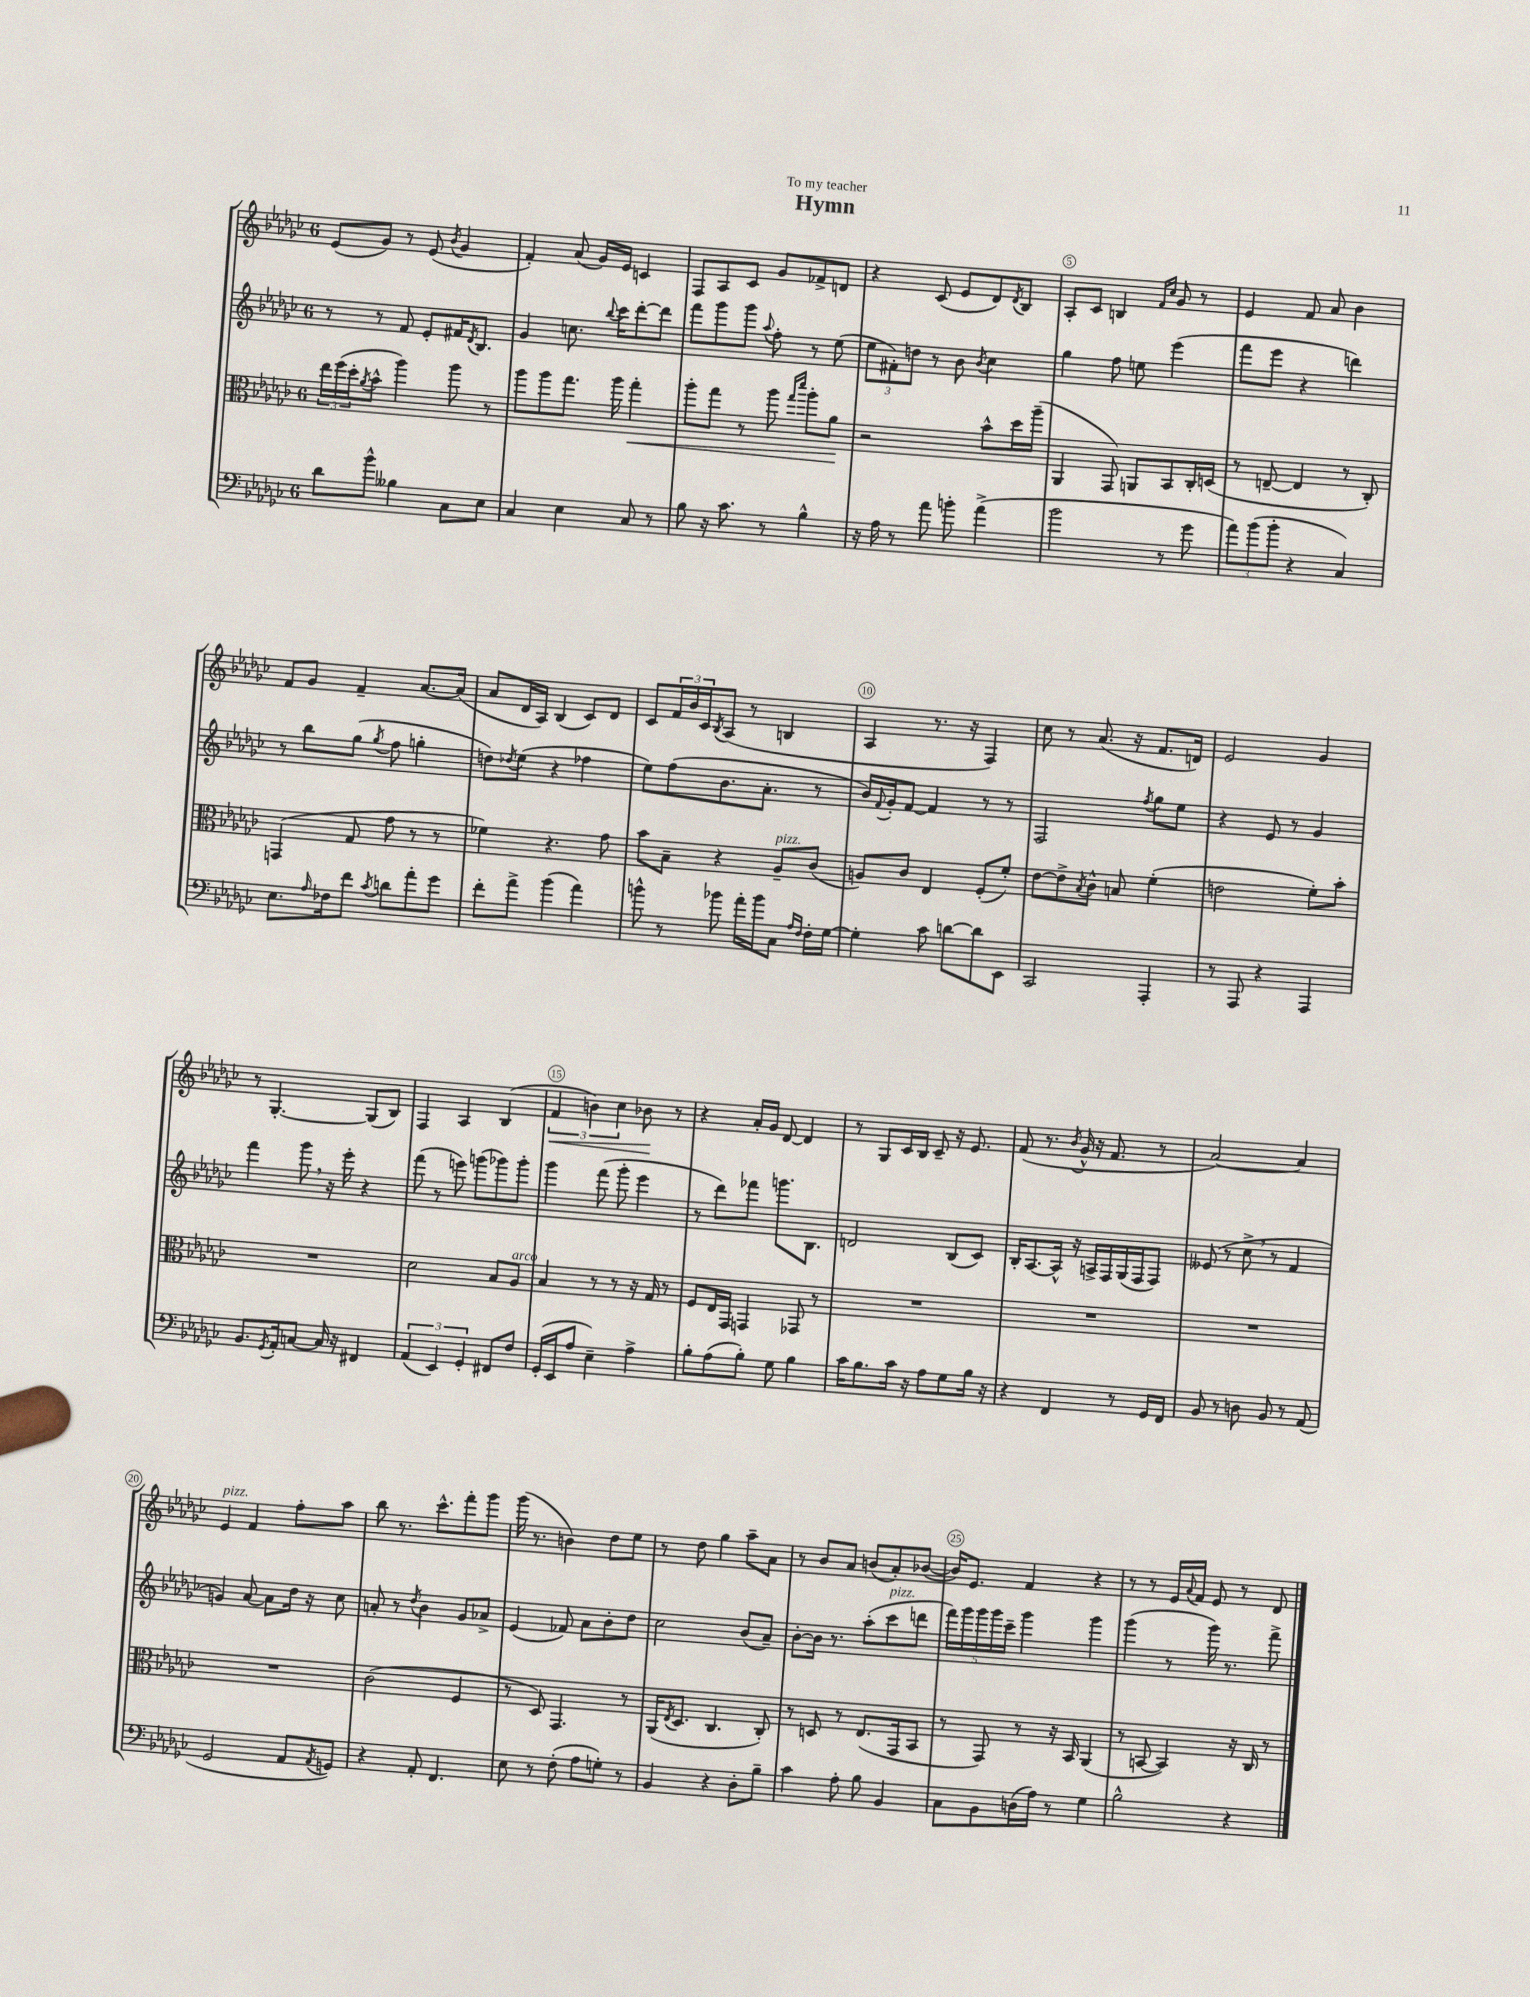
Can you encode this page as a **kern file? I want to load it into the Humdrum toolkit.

**kern	**kern	**dynam	**kern	**kern	**dynam
*part4	*part3	*part3	*part2	*part1	*part1
*staff4	*staff3	*staff3	*staff2	*staff1	*staff1
*clefF4	*clefC3	*	*clefG2	*clefG2	*
*k[b-e-a-d-g-c-]	*k[b-e-a-d-g-c-]	*	*k[b-e-a-d-g-c-]	*k[b-e-a-d-g-c-]	*
*M6/8	*M6/8	*	*M6/8	*M6/8	*
=1	=1	=1	=1	=1	=1
8d-\L	24ee-\LL	.	8r	(8e-/L	.
.	(24ff\	.	.	.	.
.	24dd-'\J	.	.	.	.
.	8qa-/	.	.	.	.
8b-^^\J	8b-^^\J	.	8r	8g-/J)	.
4B--X\	4aa-\)	.	8f/	8r	.
.	.	.	8e-'/L	(8e-/	.
.	.	.	.	8qb-/	.
8C-\L	8aa-\	.	16f#X/K	4g-/	.
.	.	.	8qd-/	.	.
.	.	.	8.B-/J	.	.
8E-\J	8r	.	.	.	.
=2	=2	=2	=2	=2	=2
4C-/	8aa-\L	.	4g-/	4f'/)	.
.	8aa-\	.	.	.	.
4E-\	8.gg-\J	.	8.ccn\	(8a-/	.
.	.	.	.	16g-/LL)	.
.	.	.	8qqbb-/	.	.
.	16aa-\	.	16ccc-\KL	16e-/JJ	.
!	!	!LO:HP:b	!	!	!
8C-/	4gg-'\	<	[8ddd-'\	4cn/	.
8r	.	.	8ddd-\J]	.	.
=3	=3	=3	=3	=3	=3
8B-\	8aa-'\L	.	8fff\L	8F/L	.
16r	8gg-\J	.	8ggg-\	8A-/	.
8.c-\	.	.	.	.	.
.	8r	.	8ggg-\J	8c-/J	.
.	.	.	8qqaa-/	.	.
8r	8aa-\	.	8ff'\	8g-/L	.
.	16qqgg-/LL	.	.	.	.
.	16qqddd-/JJ	.	.	.	.
4B-^^\	8aa-'\L	.	8r	8f-X^/	.
.	8a-\J	.	(8ee-\	8dn/J	.
.	.	[	.	.	.
=4	=4	=4	=4	=4	=4
16r	2r	.	12ee-\L	4r	.
16A-\	.	.	.	.	.
.	.	.	12f#X'\)	.	.
8r	.	.	.	.	.
.	.	.	12ddn\J	.	.
8a-\	.	.	8r	(8c-/	.
8bn'\	.	.	8b-\	8e-/L	.
.	.	.	8qb-/	.	.
(4a-^\	8b-^^\L	.	4cc-\	8d-/)	.
.	.	.	.	8qd-/	.
.	16dd-\L	.	.	8B-/J	.
.	(16aa-~\JJ	.	.	.	.
=5	=5	=5	=5	=5	=5
2b-\	4AA-/	.	4gg-\	8A-'/L	.
.	.	.	.	8c-/J	.
.	8GG-/)	.	8ff\	4Bn/	.
.	8AAn/L	.	8een\	.	.
.	.	.	.	16qqf/LL	.
.	.	.	.	16qqcc-/JJ	.
8r	8BB-/	.	(4eee-\	8g-/	.
8g-\	16C-'/L	.	.	8r	.
.	(16Dn/JJ	.	.	.	.
=6	=6	=6	=6	=6	=6
12a-\L)	8r	.	8fff\L	4e-/	.
(12b-\	.	.	.	.	.
.	[8En~/	.	8eee-\J	.	.
12b-'\J	.	.	.	.	.
4r	4E/]	.	4r	8f/	.
.	.	.	.	8a-/	.
4C-/)	8r	.	4dddn\)	4b-\	.
.	8C-'/)	.	.	.	.
!!LO:LB:g=z
=7	=7	=7	=7	=7	=7
8.E-\L	(4GGn/	.	8r	8f/L	.
.	.	.	8bb-\L	8g-/J	.
16qqA-/	.	.	.	.	.
16F-X\k	.	.	.	.	.
8f\J	8G-/	.	(8gg-\J	4f~/	.
8qc-/	.	.	8qgg-/	.	.
8dn\L	8g-\	.	8ff\	.	.
8a-'\	8r	.	4ggn'\	[8.a-/L	.
8g-\J	8r	.	.	.	.
.	.	.	.	(16a-/Jk]	.
=8	=8	=8	=8	=8	=8
8f'\L	4f-X\)	.	8ddn\L)	8a-/L	.
.	.	.	8qdd-X/	.	.
8a-^\J	.	.	(8ee-\J	16d-/L	.
.	.	.	.	16A-/JJ)	.
(4b-\	4.r	.	4r	(4B-/	.
4a-\)	.	.	4ff-X\	8c-/L)	.
.	8g-\	.	.	8d-/J	.
=9	=9	=9	=9	=9	=9
8bn^^\	8b-\L	.	8ee-\L)	8c-/L	.
8r	8B-~\J	.	(8ff\	24f/L	.
.	.	.	.	24b-/	.
.	.	.	.	24c-/J	.
.	.	.	.	8qB-/	.
8b-X\	4r	.	8.b-\	(8A-/J	.
16a-'\LL	.	.	.	8r	.
16b-\J	.	.	8.a-'\J	.	.
!	!LO:TX:a:i:t=pizz.	!	!	!	!
8C-\J	8A-~/L	.	.	4Bn/	.
16qqA-/LL	.	.	.	.	.
16qqF/JJ	.	.	.	.	.
16F'\LL	(8c-/J	.	8r	.	.
[16G-\JJ	.	.	.	.	.
=10	=10	=10	=10	=10	=10
4G-'\]	8An/L)	.	16b-/LL)	4A-/	.
.	.	.	8qqf/	.	.
.	.	.	16g-'/J	.	.
.	8c-/J	.	[8f/J	.	.
8c-\	4E-/	.	4f/]	8.r	.
[8dn\L	.	.	.	.	.
.	.	.	.	16r	.
8d\]	(8F'/L	.	8r	4F/)	.
8EE-\J	8f'/J)	.	8r	.	.
=11	=11	=11	=11	=11	=11
2CC-/	[8e-\L	.	2F/	8cc-\	.
.	8e-^\]	.	.	8r	.
.	8qB-/	.	.	.	.
.	8c-^^\J	.	.	(8.a-/	.
.	8Bn/	.	.	.	.
.	.	.	.	16r	.
.	.	.	8qff/	.	.
4AAA-'/	(4f'\	.	8gg-\L	8.f/L	.
.	.	.	8ee-\J	.	.
.	.	.	.	16dn/Jk)	.
=12	=12	=12	=12	=12	=12
8r	2en\	.	4r	2e-/	.
8AAA-/	.	.	.	.	.
4r	.	.	8e-/	.	.
.	.	.	8r	.	.
4AAA-/	8f'\L)	.	4g-/	4g-/	.
.	8b-'\J	.	.	.	.
!!LO:LB:g=z
=13	=13	=13	=13	=13	=13
8.BB-/L	2.r	.	4fff\	8r	.
.	.	.	.	[4.G-'/	.
8qGG-/	.	.	.	.	.
16AA-'/k	.	.	.	.	.
[8Cn/J	.	.	8ggg-,\	.	.
16C/]	.	.	16r	.	.
16r	.	.	16eee-'\	.	.
4FF#X/	.	.	4r	(8G-/L]	.
.	.	.	.	8B-/J)	.
=14	=14	=14	=14	=14	=14
(6AA-/	2d-\	.	(8fff\	4F/	.
.	.	.	8r	.	.
6EE-/)	.	.	.	.	.
.	.	.	8eeen\)	4A-/	.
6GG-'/	.	.	.	.	.
.	.	.	(8gggn\L	.	.
8FF#X/L	8B-/L	.	8ggg-X\)	(4B-/	.
!	!LO:TX:a:i:t=arco	!	!	!	!
8F/J	8A-/J	.	8ggg-'\J	.	.
=15	=15	=15	=15	=15	=15
!	!	!	!	!	!LO:HP:b
(16GG-'/LL	4B-/	.	4ggg-\	6f/	<
16EE-/J	.	.	.	.	.
8A-/J	.	.	.	.	.
.	.	.	.	6bn\)	.
4E-~\)	8r	.	(8fff\	.	.
.	.	.	.	6cc-\	.
.	8r	.	8ggg-'\	.	.
4A-^\	16r	.	4eee-\	8b-X\	.
.	16G-/	.	.	.	.
.	8r	.	.	8r	[
=16	=16	=16	=16	=16	=16
8B-'\L	8F/L	.	8r	4r	.
(8A-\	16E-/L	.	8ddd-\L)	.	.
.	16GG-/JJ	.	.	.	.
8B-'\J)	4GGn/	.	8fff-X\J	16a-'/LL	.
.	.	.	.	16g-/JJ	.
8G-\	.	.	8.gggn\L	[8d-/	.
4B-\	8GG-X/	.	.	4d-/]	.
.	.	.	8.B-\J	.	.
.	8r	.	.	.	.
=17	=17	=17	=17	=17	=17
16c-\KL	2.r	.	2dn/	8r	.
8.B-\	.	.	.	.	.
.	.	.	.	8G-/L	.
16c-\Jk	.	.	.	16c-/L	.
16r	.	.	.	16B-/JJ	.
8A-\L	.	.	.	8c-~/	.
8G-\	.	.	(8B-/L	16r	.
.	.	.	.	8.e-/	.
16B-\Jk	.	.	8c-/J)	.	.
16r	.	.	.	.	.
=18	=18	=18	=18	=18	=18
4r	2.r	.	16B-'/KL	(8f/	.
.	.	.	[8.A-/	.	.
.	.	.	.	8.r	.
4FF/	.	.	16A-^^/Jk]	.	.
.	.	.	.	8qb-/	.
.	.	.	16r	16g-^^/	.
.	.	.	16An^/LL	16r	.
.	.	.	16F/	8.f/	.
8r	.	.	(16G-/	.	.
.	.	.	16F/J	.	.
16GG-/LL	.	.	8F/J)	8r	.
16FF/JJ	.	.	.	.	.
=19	=19	=19	=19	=19	=19
8BB-/	2.r	.	(8e--X/	[2a-/)	.
8r	.	.	8r	.	.
8Dn\	.	.	8cc-^,\	.	.
8BB-/	.	.	8r	.	.
8r	.	.	4f/	4a-/]	.
(8AA-/	.	.	.	.	.
!!LO:LB:g=z
=20	=20	=20	=20	=20	=20
!	!	!	!	!LO:TX:a:i:t=pizz.	!
2GG-/	2.r	.	4gn/)	4e-/	.
.	.	.	[8a-/	4f/	.
.	.	.	8a-\L]	.	.
8AA-/L	.	.	16dd-\Jk	8ff'\L	.
.	.	.	16r	.	.
8qAA-/	.	.	.	.	.
8GGn/J)	.	.	8cc-\	8aa-\J	.
=21	=21	=21	=21	=21	=21
4r	(2c-\	.	8an'/	8bb-\	.
.	.	.	8r	8.r	.
.	.	.	8qdd-/	.	.
8AA-'/	.	.	4b-\	.	.
.	.	.	.	8.ccc-^^\L	.
4.FF/	.	.	.	.	.
.	4F/	.	8g-/L	8fff'\	.
.	.	.	8a-X^/J	8ggg-\J	.
=22	=22	=22	=22	=22	=22
8E-\	8r	.	(4e-/	(16ggg-\	.
.	.	.	.	8.r	.
8r	8D-/)	.	.	.	.
(8F'\	4.GG-/	.	8f-X/)	4bn\)	.
8A-\L	.	.	8a-\L	.	.
8Gn'\J)	.	.	8b-'\	8dd-\L	.
8r	8r	.	8dd-\J	8ee-\J	.
=23	=23	=23	=23	=23	=23
4BB-/	(16AA-/KL	.	2cc-\	8r	.
.	8qE-/	.	.	.	.
.	8.D-/J	.	.	.	.
.	.	.	.	8dd-\	.
4r	4.C-/	.	.	4gg-\	.
8D-'\L	.	.	(8b-/L	8aa-~\L	.
8B-~\J	8C-'/)	.	8a-~/J)	8a-\J	.
=24	=24	=24	=24	=24	=24
4c-\	8r	.	[8b-'\L	8r	.
.	8Dn/	.	16b-\Jk]	8b-/L	.
.	.	.	8.r	.	.
8A-'\	8r	.	.	8a-/J	.
8B-\	(8.E-/L	.	(8aa-'\L	(8bn/L	.
!	!	!	!LO:TX:a:i:t=pizz.	!	!
4BB-/	.	.	8ccc-\	8a-'/)	.
.	16GG-/k	.	.	.	.
.	8BB-/J	.	8dddn\J	([8b-X/J	.
=25	=25	=25	=25	=25	=25
8C-\L	8r	.	20fff\LL)	16b-/KL])	.
.	.	.	20ggg-\	.	.
.	.	.	.	8.e-/J	.
.	.	.	20ggg-\	.	.
8BB-\	8GG-/)	.	.	.	.
.	.	.	20ggg-\	.	.
.	.	.	20ccc-~\JJ	.	.
(16Dn\L	8r	.	4ggg-\	4f/	.
16A-\JJ)	.	.	.	.	.
8r	16r	.	.	.	.
.	16BB-/	.	.	.	.
4G-\	(4AA-/	.	4ggg-\	4r	.
=26	=26	=26	=26	=26	=26
2B-^^\	8r	.	(4ggg-\	8r	.
.	[8BBn/	.	.	8r	.
.	4BB/])	.	8r	16e-/LL	.
.	.	.	.	8qqa-/	.
.	.	.	.	16f/JJ	.
.	.	.	16ggg-\)	8e-/	.
.	.	.	8.r	.	.
4r	16r	.	.	8r	.
.	16C-/	.	.	.	.
.	8r	.	8fff^\	8d-/	.
==	==	==	==	==	==
*-	*-	*-	*-	*-	*-
